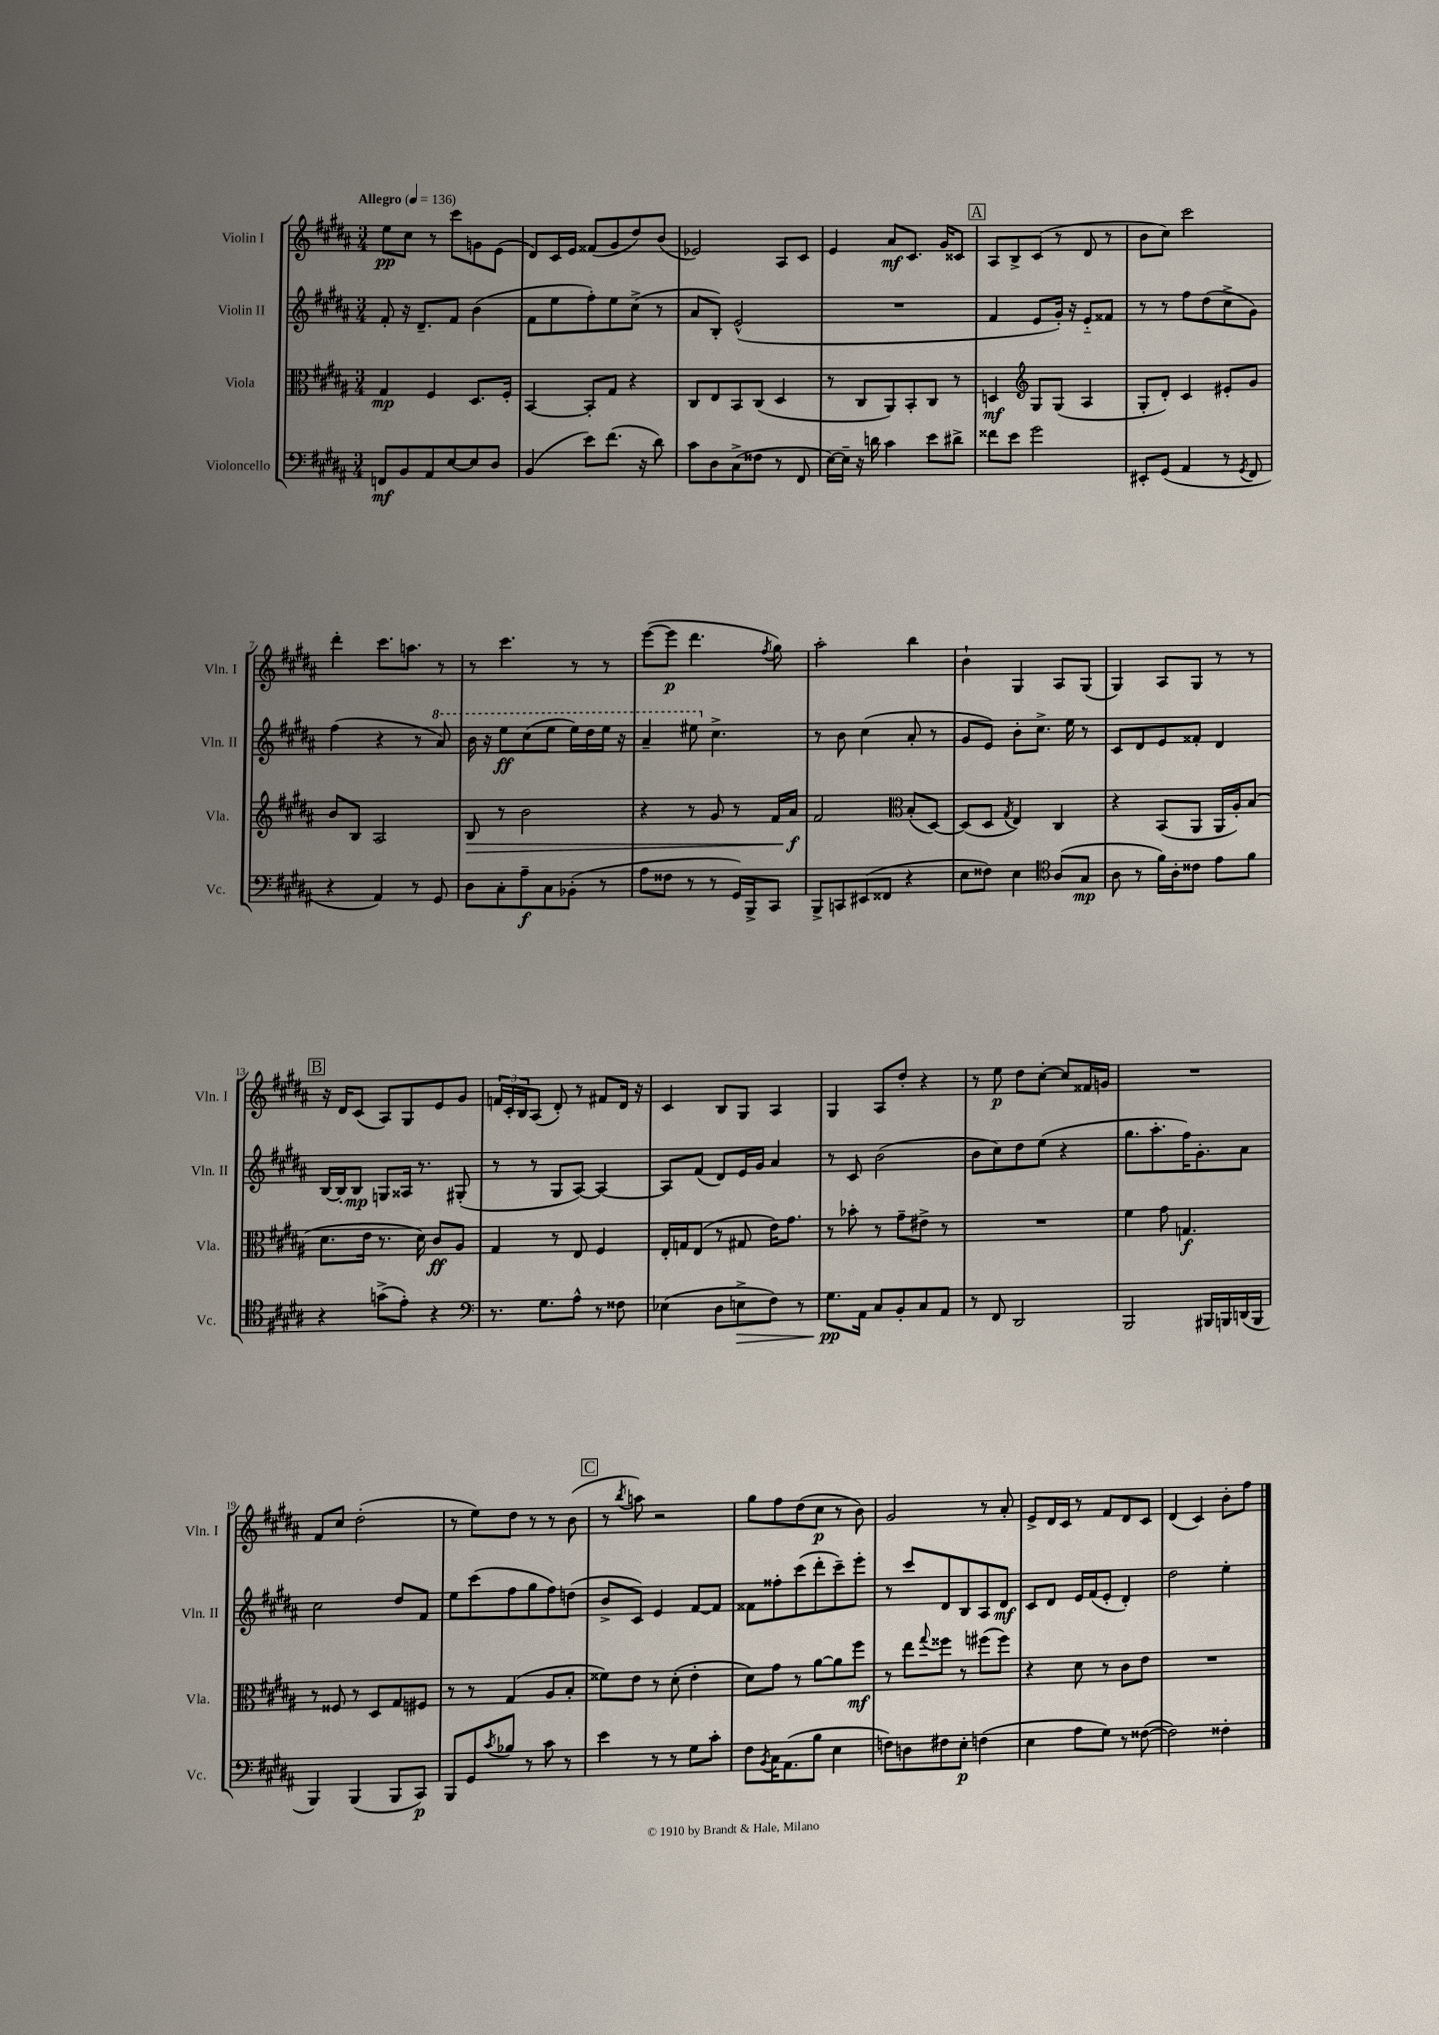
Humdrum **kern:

**kern	**dynam	**kern	**dynam	**kern	**dynam	**kern	**dynam
*part4	*part4	*part3	*part3	*part2	*part2	*part1	*part1
*staff4	*staff4	*staff3	*staff3	*staff2	*staff2	*staff1	*staff1
*I"Violoncello	*	*I"Viola	*	*I"Violin II	*	*I"Violin I	*
*I'Vc.	*	*I'Vla.	*	*I'Vln. II	*	*I'Vln. I	*
*clefF4	*	*clefC3	*	*clefG2	*	*clefG2	*
*k[f#c#g#d#a#]	*	*k[f#c#g#d#a#]	*	*k[f#c#g#d#a#]	*	*k[f#c#g#d#a#]	*
*M3/4	*	*M3/4	*	*M3/4	*	*M3/4	*
*MM136	*	*MM136	*	*MM136	*	*MM136	*
=1	=1	=1	=1	=1	=1	=1	=1
!	!	!	!	!	!	!LO:TX:a:B:t=Allegro	!
8FFn/L	mf	4G#/	mp	8f#'/	.	8ee\L	pp
8BB/	.	.	.	16r	.	8cc#\J	.
.	.	.	.	8.d#~/L	.	.	.
8AA#/	.	4F#/	.	.	.	8r	.
[8E/	.	.	.	8f#/J	.	8ccc#\L	.
8E/]	.	8.D#/L	.	(4b\	.	8gn\	.
8D#/J	.	.	.	.	.	(8e\J	.
.	.	16F#'/Jk	.	.	.	.	.
=2	=2	=2	=2	=2	=2	=2	=2
(4BB/	.	[4BB/	.	8f#\L	.	8d#/L)	.
.	.	.	.	8ee\	.	16c#/L	.
.	.	.	.	.	.	16e/JJ	.
8e\L)	.	8BB'/L]	.	8ff#'\)	.	(8f##X/L	.
(8.f#\J	.	8G#/J	.	8ee\	.	8g#/	.
.	.	4r	.	(8cc#^\J	.	8dd#/)	.
16r	.	.	.	.	.	.	.
8d#\)	.	.	.	8r	.	(8b/J	.
=3	=3	=3	=3	=3	=3	=3	=3
8c#\L	.	8C#/L	.	8a#/L	.	2e-X/)	.
8D#\	.	8E/	.	8B'/J)	.	.	.
(8C#^\	.	8BB/	.	(2e^^/	.	.	.
8F##X\J	.	(8C#/J	.	.	.	.	.
8r	.	4D#/	.	.	.	8A#/L	.
8FF#/	.	.	.	.	.	8c#/J	.
=4	=4	=4	=4	=4	=4	=4	=4
[16E\LL)	.	8r	.	2.r	.	4e/	.
16E~\JJ]	.	.	.	.	.	.	.
16r	.	8C#/L	.	.	.	.	.
16dn\	.	.	.	.	.	.	.
4c#\	.	8AA#/)	.	.	.	8a#/L	mf
.	.	8BB'/	.	.	.	8.c#/J	.
8e\L	.	8C#/J	.	.	.	.	.
.	.	.	.	.	.	16g#/KL	.
8d#X^\J	.	8r	.	.	.	8c##X/J	.
!!LO:REH:place=s1:t=A
=5	=5	=5	=5	=5	=5	=5	=5
8f##X\L	.	4Dn/	mf	4f#/	.	8A#/L	.
8e\J	.	.	.	.	.	8B^/	.
*	*	*clefG2	*	*	*	*	*
2g#\	.	8G#/L	.	8e/L	.	(8c#/J	.
.	.	(8G#/J	.	16g#'/Jk)	.	8r	.
.	.	.	.	16r	.	.	.
.	.	4A#/	.	8e/L	.	8d#/	.
.	.	.	.	8f##X/J	.	8r	.
=6	=6	=6	=6	=6	=6	=6	=6
8EE#X'/L	.	8G#'/L	.	8r	.	8b\L	.
(8GG#/J	.	8d#'/J)	.	8r	.	8cc#\J)	.
4AA#/	.	4c#/	.	8ff#\L	.	2ccc#\	.
.	.	.	.	(8dd#\	.	.	.
8r	.	8e#X'/L	.	8cc#^\	.	.	.
8qGG#/	.	.	.	.	.	.	.
8FF#/	.	8g#/J	.	8g#\J)	.	.	.
!!LO:LB:g=z
=7	=7	=7	=7	=7	=7	=7	=7
4r	.	8b/L	.	(4ff#\	.	4ddd#'\	.
.	.	8B/J	.	.	.	.	.
4AA#/)	.	2A#/	.	4r	.	8.ccc#\L	.
.	.	.	.	.	.	8.aan\J	.
8r	.	.	.	8r	.	.	.
*	*	*	*	*8va	*	*	*
8GG#/	.	.	.	8aa#/)	.	8r	.
=8	=8	=8	=8	=8	=8	=8	=8
!	!	!	!LO:HP:b	!	!	!	!
8D#\L	.	8B/	>	16bb\	.	8r	.
.	.	.	.	16r	.	.	.
8C#'\	.	8r	.	8eee\L	ff	4.ccc#\	.
8A#~\	f	2b\	.	(8ccc#\	.	.	.
8C#\	.	.	.	8eee\J	.	.	.
(8BB-X'\J	.	.	.	16eee\LL)	.	8r	.
.	.	.	.	16ddd#\	.	.	.
8r	.	.	.	16eee\JJ	.	8r	.
.	.	.	.	16r	.	.	.
=9	=9	=9	=9	=9	=9	=9	=9
8A#\L	.	4r	.	4aa#~/	.	([8eee\L	.
8F##X\J	.	.	.	.	.	8eee\J]	p
8r	.	8r	.	8eee#X\	.	4.ddd#\	.
*	*	*	*	*X8va	*	*	*
8r	.	8g#/	.	4.cc#^\	.	.	.
16GG#/LL)	.	8r	.	.	.	.	.
16BBB^/J	.	.	.	.	.	.	.
.	.	.	.	.	.	8qff#/	.
8CC#/J	.	16f#/LL	.	.	.	8gg#\)	.
.	.	16a#/JJ	f	.	.	.	.
.	.	.	]	.	.	.	.
=10	=10	=10	=10	=10	=10	=10	=10
8BBB^/L	.	2f#/	.	8r	.	2aa#'\	.
8CCn/	.	.	.	8b\	.	.	.
(8EE#X/	.	.	.	(4cc#\	.	.	.
8FF##X/J	.	.	.	.	.	.	.
*	*	*clefC3	*	*	*	*	*
4r	.	(8B'/L	.	8a#'/	.	4bb\	.
.	.	[8D#/J)	.	8r	.	.	.
=11	=11	=11	=11	=11	=11	=11	=11
8E\L	.	(8D#/L]	.	8g#/L	.	4b`\	.
8F##X\J)	.	8D#/J	.	8e/J)	.	.	.
.	.	8qG#/	.	.	.	.	.
4E\	.	4E/)	.	8b'\L	.	4G#/	.
.	.	.	.	8.cc#^\J	.	.	.
*clefC4	*	*	*	*	*	*	*
(8A#/L	.	4C#/	.	.	.	8A#/L	.
.	.	.	.	16ee\	.	.	.
8G#/J	mp	.	.	8r	.	(8G#/J	.
=12	=12	=12	=12	=12	=12	=12	=12
8A#\	.	4r	.	8c#/L	.	4G#/)	.
8r	.	.	.	8d#/	.	.	.
16f#\LL)	.	(8BB/L	.	8e/	.	8A#/L	.
16A#'\J	.	.	.	.	.	.	.
8c##X\J	.	8AA#/J	.	8f##X'/J	.	8G#/J	.
8e\L	.	16AA#/LL	.	4d#/	.	8r	.
.	.	16A#'/J)	.	.	.	.	.
8f#\J	.	(8B/J	.	.	.	8r	.
!!LO:LB:g=z
!!LO:REH:place=s1:t=B
=13	=13	=13	=13	=13	=13	=13	=13
4r	.	8.d#\L	.	[16B/LL	.	16r	.
.	.	.	.	16B'/J]	.	16d#/KL	.
.	.	.	.	8B/J	mp	(8c#/J	.
.	.	16e\Jk	.	.	.	.	.
(8gn^\L	.	8.r	.	8Gn/L	.	8A#/L)	.
8e'\J)	.	.	.	16A##X/Jk	.	8G#/	.
.	.	16d#\)	.	8.r	.	.	.
4r	.	8c#/L	ff	.	.	8e/	.
.	.	8A#/J	.	(8G#X'/	.	8g#/J	.
=14	=14	=14	=14	=14	=14	=14	=14
*clefF4	*	*	*	*	*	*	*
8.r	.	4G#/	.	8r	.	24fn/LL	.
.	.	.	.	.	.	24c#'/	.
.	.	.	.	.	.	24B/J	.
.	.	.	.	8r	.	(8A#/J	.
8.G#\L	.	.	.	.	.	.	.
.	.	8r	.	8G#/L	.	8d#'/)	.
8A#^^\J	.	8E/	.	[8A#/J)	.	8r	.
8r	.	4F#/	.	4A#/_	.	8f#X/L	.
8F##X\	.	.	.	.	.	16d#/Jk	.
.	.	.	.	.	.	16r	.
=15	=15	=15	=15	=15	=15	=15	=15
(4E-X\	.	16E'/LL	.	8A#/L]	.	4c#/	.
.	.	16Gn/J	.	.	.	.	.
.	.	(8E/J	.	(8f#/J	.	.	.
8D#\L	.	8r	.	8d#/L)	.	8B/L	.
!	!LO:HP:b	!	!	!	!	!	!
8En^\	>	8G#X/	.	16e/L	.	8G#/J	.
.	.	.	.	16g#/JJ	.	.	.
8F#\J)	.	16e\KL)	.	4a#/	.	4A#/	.
.	.	8.g#\J	.	.	.	.	.
8r	.	.	.	.	.	.	.
=16	=16	=16	=16	=16	=16	=16	=16
8.G#\L	pp	8r	.	8r	.	4G#/	.
.	.	8b-X'\	.	8c#/	.	.	.
16AA#\Jk	]	.	.	.	.	.	.
8C#/L	.	8r	.	(2b\	.	8A#/L	.
8BB'/	.	8g#~\L	.	.	.	8dd#'/J	.
8C#/	.	8e#X^\J	.	.	.	4r	.
8AA#/J	.	8r	.	.	.	.	.
=17	=17	=17	=17	=17	=17	=17	=17
8r	.	2.r	.	8b\L	.	8r	.
8FF#/	.	.	.	8cc#\)	.	8ee\	p
2DD#/	.	.	.	8dd#\	.	8dd#\L	.
.	.	.	.	(8ee\J	.	[8cc#'\J	.
.	.	.	.	4r	.	8cc#/L]	.
.	.	.	.	.	.	16f##X/L	.
.	.	.	.	.	.	16gn/JJ	.
=18	=18	=18	=18	=18	=18	=18	=18
2BBB/	.	4f#\	.	8.gg#\L	.	2.r	.
.	.	.	.	8.aa#'\	.	.	.
.	.	8g#\	.	.	.	.	.
.	.	4.Gn/	f	16ff#\K)	.	.	.
.	.	.	.	8.g#'\	.	.	.
16BBB#X/LL	.	.	.	.	.	.	.
16BBBn/	.	.	.	.	.	.	.
(16DDn/	.	.	.	8a#\J	.	.	.
16BBB/JJ	.	.	.	.	.	.	.
!!LO:LB:g=z
=19	=19	=19	=19	=19	=19	=19	=19
4BBB/)	.	8r	.	2cc#\	.	8f#/L	.
.	.	8F##X/	.	.	.	8cc#/J	.
(4BBB/	.	8r	.	.	.	(2dd#'\	.
.	.	8D#/L	.	.	.	.	.
8BBB/L	.	8G#/	.	8dd#/L	.	.	.
8CC#/J)	p	8F#X/J	.	8f#/J	.	.	.
=20	=20	=20	=20	=20	=20	=20	=20
8BBB/L	.	8r	.	8ee\L	.	8r	.
8GG#/	.	8r	.	(8ccc#\	.	8ee\L)	.
8qc#/	.	.	.	.	.	.	.
8B-X/J	.	(4G#/	.	8ff#\	.	8dd#\J	.
8r	.	.	.	8gg#\	.	8r	.
8c#\	.	8A#/L	.	8ff#\)	.	8r	.
8r	.	8B'/J	.	(8ddn\J	.	(8b\	.
!!LO:REH:place=s1:t=C
=21	=21	=21	=21	=21	=21	=21	=21
4e\	.	8f##X\L)	.	8b^/L	.	8r	.
.	.	.	.	.	.	8qbb/	.
.	.	8e\J	.	8c#/J)	.	8aan\)	.
8r	.	8r	.	4e/	.	2r	.
8r	.	(8d#'\	.	.	.	.	.
8G#\L	.	4e'\	.	[8f#/L	.	.	.
8c#'\J	.	.	.	8f#/J]	.	.	.
=22	=22	=22	=22	=22	=22	=22	=22
8F#\L	.	8d#\L)	.	8f##X\L	.	8gg#\L	.
8qBB/	.	.	.	.	.	.	.
16C#\K	.	8g#\J	.	8ff##X'\	.	8ff#\	.
(8.AA#\	.	.	.	.	.	.	.
.	.	8r	.	(8ccc#\	.	(8dd#\	.
8B\J	.	[8a#\L	.	8ddd#'\	.	8cc#\J	p
4E\	.	8a#\]	.	8ccc#~\)	.	8r	.
.	.	8ff#\J	mf	8eee'\J	.	8b\)	.
=23	=23	=23	=23	=23	=23	=23	=23
8Fn\L)	.	8r	.	8r	.	2g#/	.
8Dn\	.	8ee\L	.	8ccc#/L	.	.	.
.	.	8qqgg#/	.	.	.	.	.
8F#X\	.	8ff##X\J	.	8d#/	.	.	.
8E'\J	p	8r	.	8B/	.	.	.
(4Fn\	.	(8ff#X\L	.	8A#/	.	8r	.
.	.	8ff#\J)	.	8d#/J	mf	8a#'/	.
=24	=24	=24	=24	=24	=24	=24	=24
4E\	.	4r	.	8c#/L	.	8e^/L	.
.	.	.	.	8d#/J	.	16d#/L	.
.	.	.	.	.	.	16c#/JJ	.
8A#\L	.	8d#\	.	16e/LL	.	8r	.
.	.	.	.	(16f#/J	.	.	.
8G#\J)	.	8r	.	8e'/J	.	8f#/L	.
8r	.	8c#\L	.	4d#'/)	.	8d#/	.
([8F##X\	.	8e\J	.	.	.	8c#/J	.
=25	=25	=25	=25	=25	=25	=25	=25
2F##\])	.	2.r	.	2dd#\	.	(4d#/	.
.	.	.	.	.	.	4c#/)	.
4F##X'\	.	.	.	4ee'\	.	8b'\L	.
.	.	.	.	.	.	8ff#\J	.
==	==	==	==	==	==	==	==
*-	*-	*-	*-	*-	*-	*-	*-
